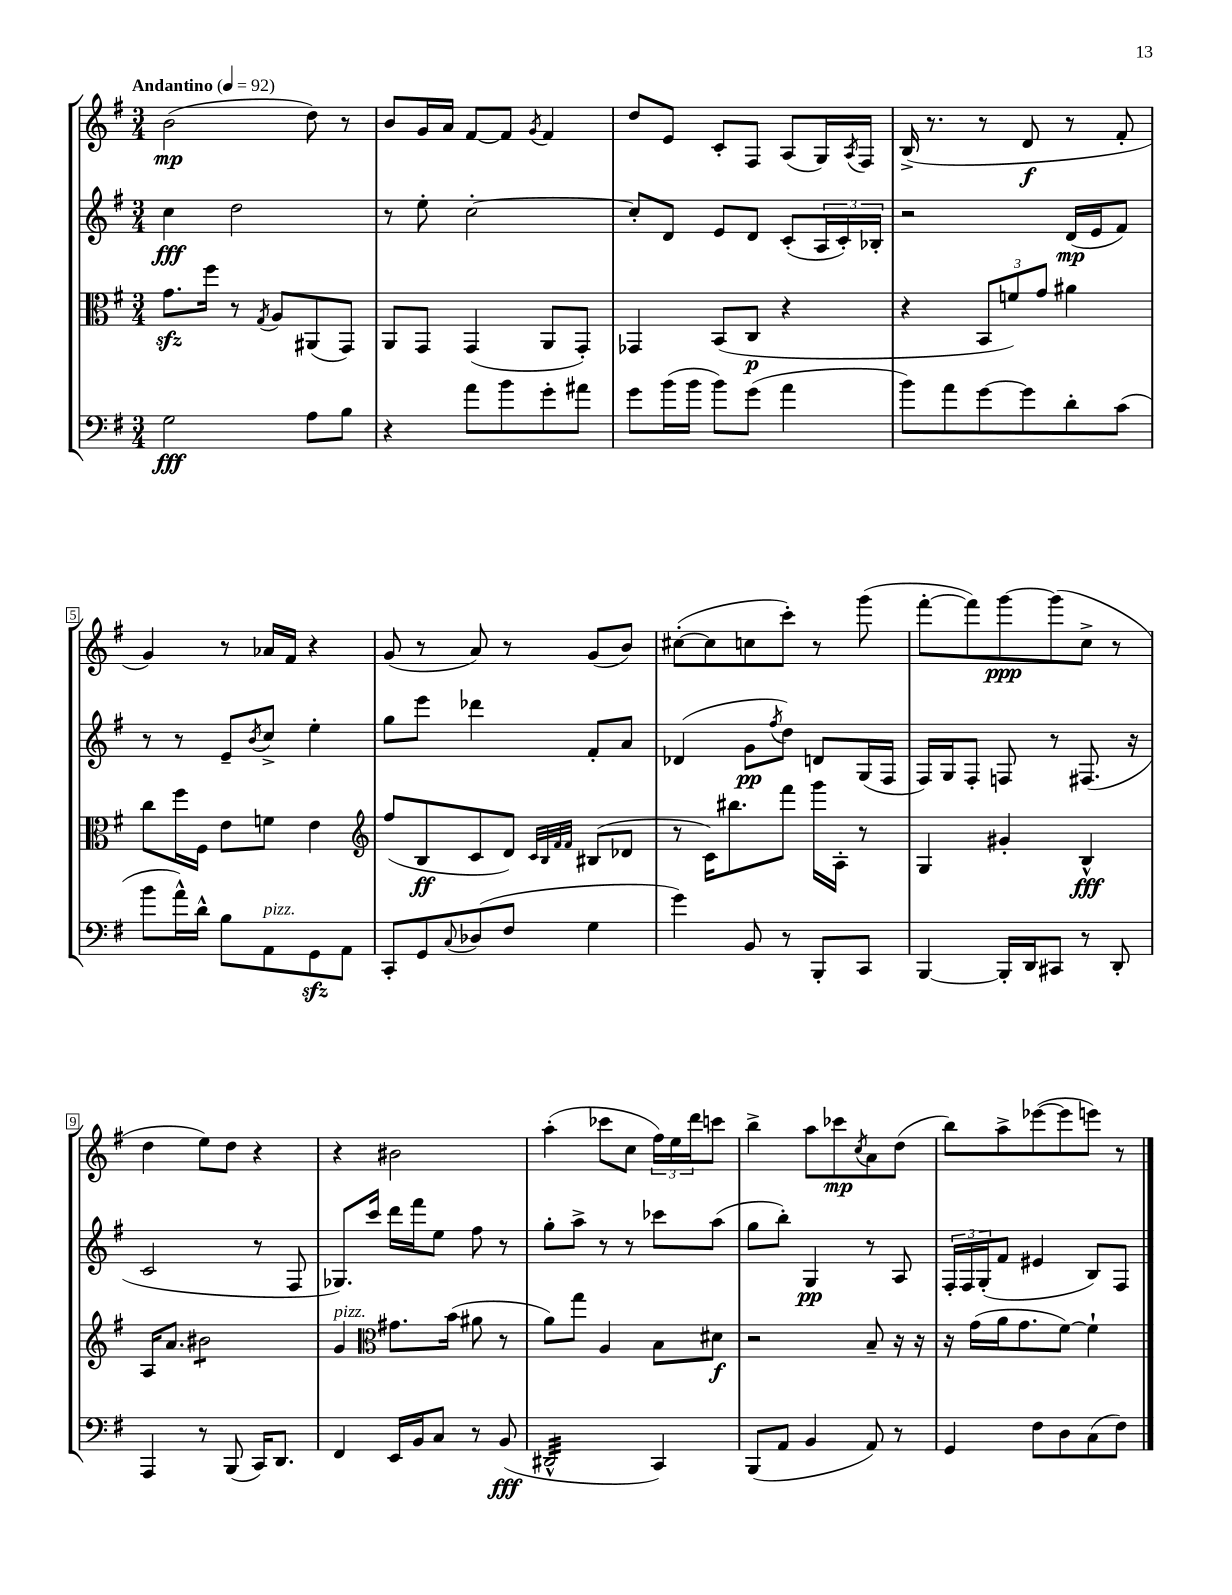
<<
\new StaffGroup <<
\new Staff = "s0" {
    \clef treble \key g \major \numericTimeSignature \time 3/4 \tempo "Andantino" 4 = 92
    b'2\mp( d''8) r8 |
    b'8 g'16 a'16 fis'8~ fis'8 \acciaccatura { g'8 } fis'4 |
    d''8 e'8 c'8-. fis8 a8( g16) \acciaccatura { a8 } fis16 |
    b16->( r8. r8 d'8\f r8 fis'8-. |
    g'4) r8 aes'16 fis'16 r4 |
    g'8( r8 a'8) r8 g'8( b'8) |
    cis''8~-.( cis''8 c''8 c'''8-.) r8 g'''8( |
    fis'''8~-. fis'''8) g'''8~\ppp g'''8( c''8-> r8 |
    d''4 e''8) d''8 r4 |
    r4 bis'2 |
    a''4-.( ces'''8 c''8 \tuplet 3/2 { fis''16) e''16 d'''16 } c'''8 |
    b''4-> a''8 ces'''8\mp \acciaccatura { c''8 } a'8 d''8( |
    b''8) a''8-> ees'''8~( ees'''8 e'''8) r8 \bar "|." |
}
\new Staff = "s1" {
    \clef treble \key g \major \numericTimeSignature \time 3/4
    c''4\fff d''2 |
    r8 e''8-. c''2~-. |
    c''8-. d'8 e'8 d'8 c'8-.( \tuplet 3/2 { a16 c'16-.) bes16-. } |
    r2 d'16\mp( e'16 fis'8) |
    r8 r8 e'8-- \acciaccatura { b'8 } c''8-> e''4-. |
    g''8 e'''8 des'''4 fis'8-. a'8 |
    des'4( g'8\pp \acciaccatura { fis''8 } d''8) d'8 g16( fis16 |
    fis16) g16 fis8-. f8 r8 fis8.( r16 |
    c'2 r8 fis8 |
    ges8.) c'''16 d'''16 fis'''16 e''8 fis''8 r8 |
    g''8-. a''8-> r8 r8 ces'''8 a''8( |
    g''8 b''8-.) g4\pp r8 a8 |
    \tuplet 3/2 { fis16-. fis16 g16-.( } fis'8 eis'4 b8) fis8 \bar "|." |
}
\new Staff = "s2" {
    \clef alto \key g \major \numericTimeSignature \time 3/4
    g'8.\sfz fis''16 r8 \acciaccatura { g8 } a8 ais,8( g,8) |
    a,8 g,8 g,4( a,8 g,8-.) |
    ges,4 b,8( c8\p r4 |
    r4 \tuplet 3/2 { b,8 f'8) g'8 } ais'4 |
    c''8 fis''16 fis16 e'8 f'8 e'4 |
    \clef treble fis''8( b8\ff c'8 d'8) \grace { c'32 b32 fis'32 fis'32 } bis8( des'8 |
    r8 c'16) bis''8. fis'''8 g'''16 a16-. r8 |
    g4 gis'4-. b4-^\fff |
    a16 a'8. bis'2:8 |
    g'4^\markup { \italic "pizz." } \clef alto gis'8. b'16( ais'8 r8 |
    a'8) g''8 a4 b8 dis'8\f |
    r2 b8-- r16 r16 |
    r16 g'16( a'16 g'8. fis'8~) fis'4-! \bar "|." |
}
\new Staff = "s3" {
    \clef bass \key g \major \numericTimeSignature \time 3/4
    g2\fff a8 b8 |
    r4 a'8 b'8 g'8-. ais'8 |
    g'8 b'16( b'16 b'8) g'8( a'4 |
    b'8) a'8 g'8~ g'8 d'8-. c'8( |
    b'8 a'16-^) d'16-^ b8 a,8^\markup { \italic "pizz." } g,8\sfz a,8 |
    c,8-. g,8 \appoggiatura { c8 } des8( fis8 g4 |
    g'4) b,8 r8 b,,8-. c,8 |
    b,,4~ b,,16-. d,16 cis,8 r8 d,8-. |
    a,,4 r8 b,,8( c,16) d,8. |
    fis,4 e,16 b,16 c8 r8 b,8\fff( |
    dis,2:32-^ c,4) |
    b,,8( a,8 b,4 a,8) r8 |
    g,4 fis8 d8 c8( fis8) \bar "|." |
}
>>
>>
\layout { \context { \Score \override BarNumber.stencil = #(make-stencil-boxer 0.1 0.3 ly:text-interface::print) } }
